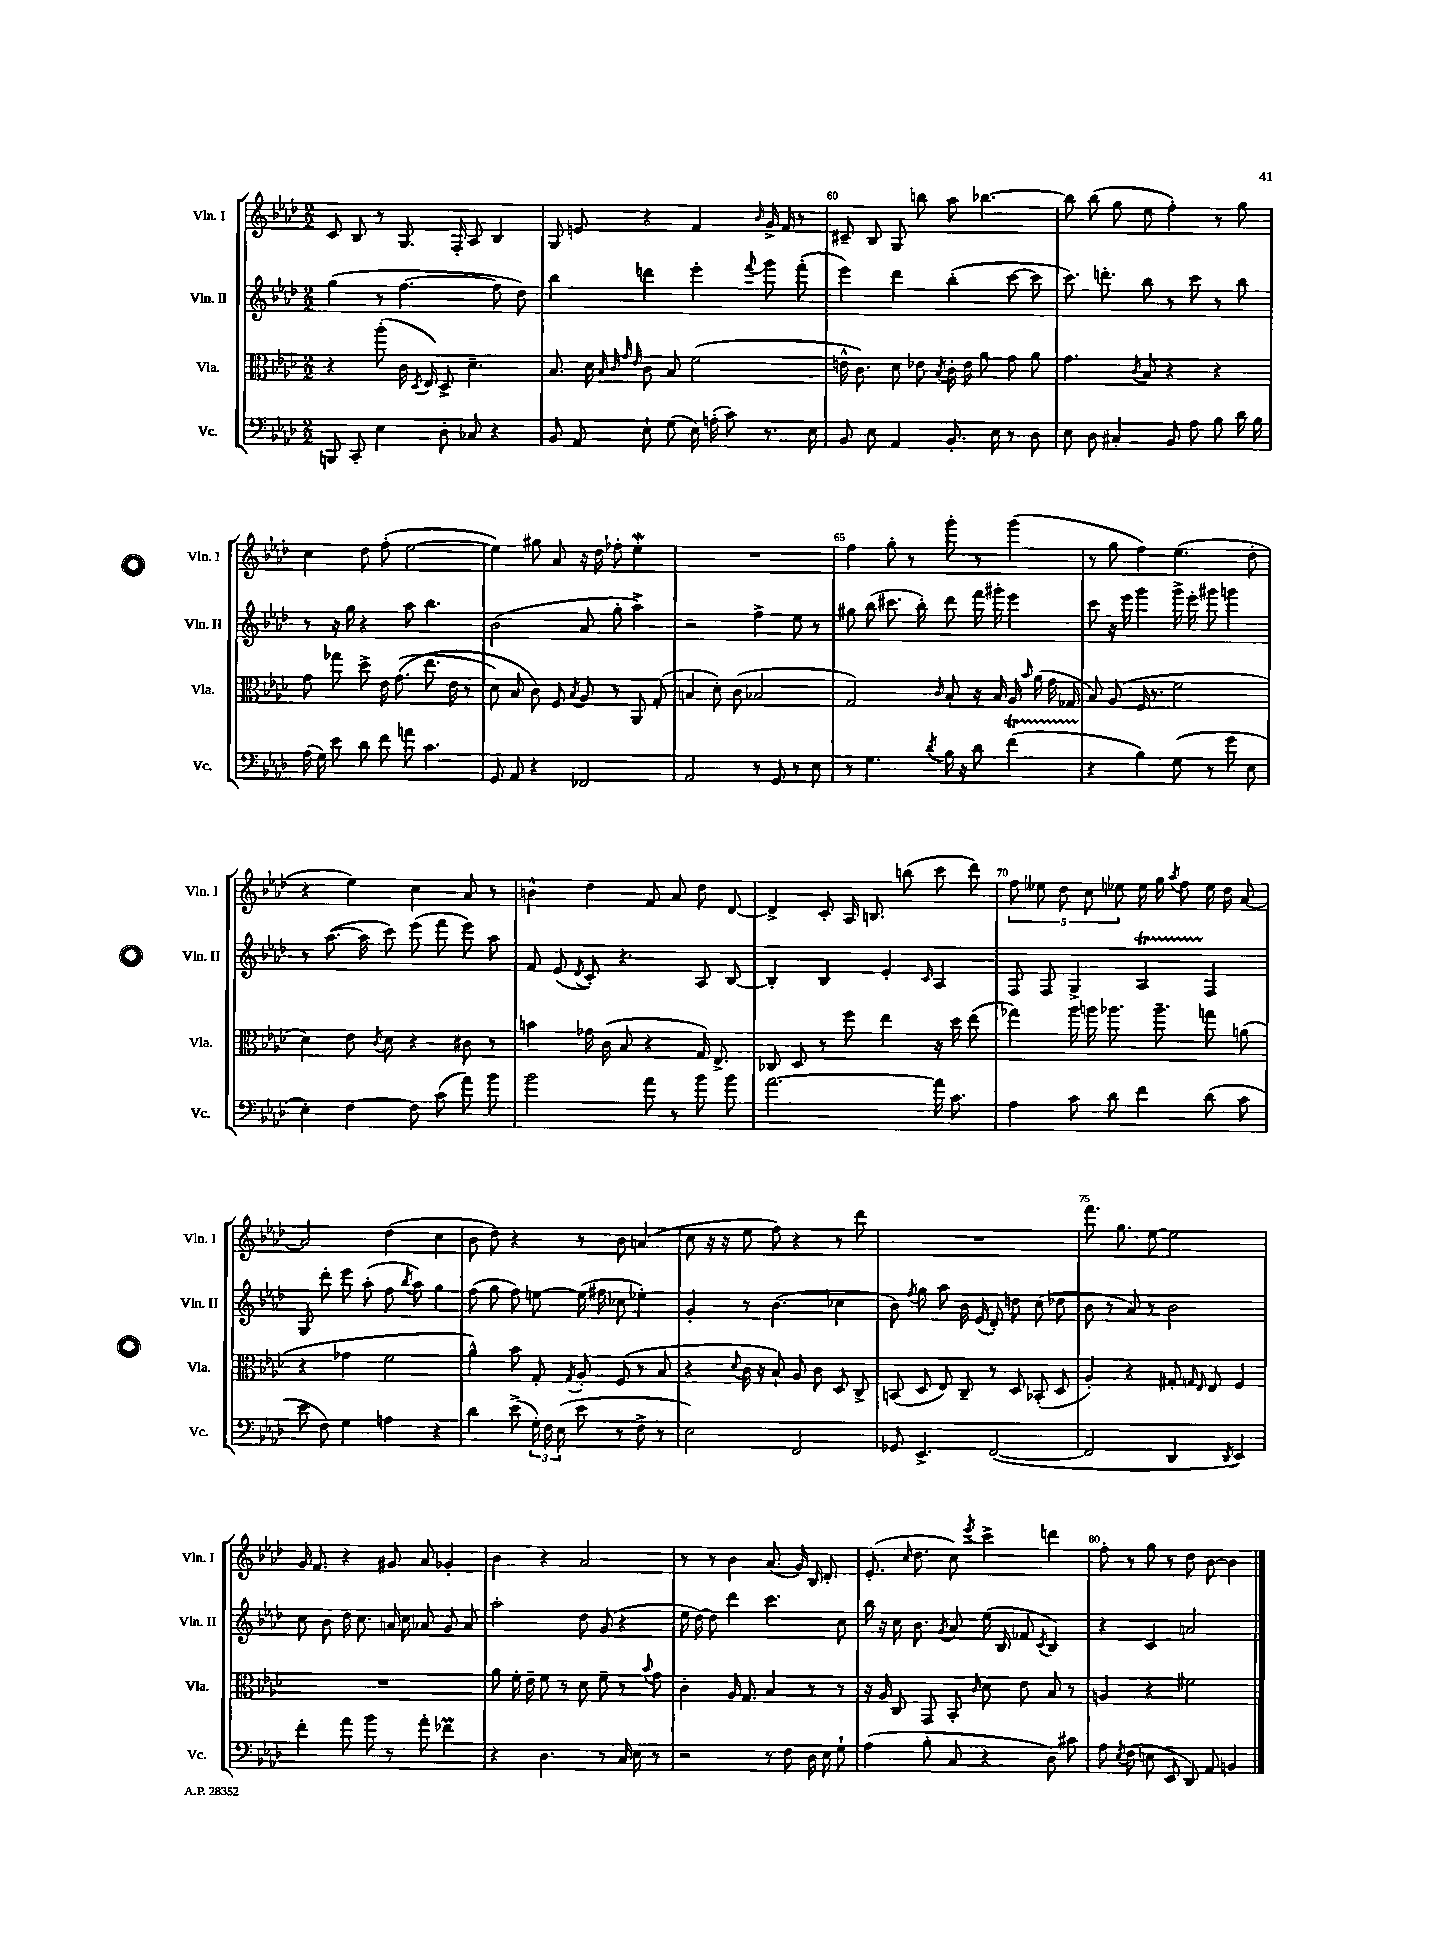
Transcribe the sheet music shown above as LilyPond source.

<<
\new StaffGroup <<
\new Staff = "s0" \with { instrumentName = "Vln. I" shortInstrumentName = "Vln. I" } {
    \clef treble \key aes \major \numericTimeSignature \time 2/2
    \autoBeamOff c'8 bes8 r8 g8. f16-. aes8 bes4 |
    g8 e'8 r4 f'4 \grace { bes'16 } g'16-> f'16 r8 |
    cis'8-- bes8 g8 b''8 aes''8 bes''4.~ |
    bes''8 bes''8( g''8 ees''8 f''4-.) r8 g''8 |
    c''4 des''8 f''8-.( ees''2~ |
    ees''4) gis''8 aes'8 r16 des''16 fes''8-. ees''4-.\mordent |
    R1 |
    f''4 g''8-. r8 g'''8-. r8 g'''4( |
    r8 g''8 f''4) ees''4.( des''8-. |
    r4 ees''4) c''4 aes'8 r8 |
    b'4-^ des''4 f'8 aes'8 des''8 des'8~ |
    des'4-> c'8-. aes16 b8. b''8( c'''8 des'''8) |
    \tuplet 5/4 { f''8 eeses''8 des''8 c''8 ees''8 } ees''16 g''16 \acciaccatura { aes''8 } f''8 ees''16 des''16 aes'8~ |
    aes'2 des''4( c''4 |
    bes'8 des''8) r4 r8 bes'8 a'4( |
    c''8 r16 r16 ees''8 f''8) r4 r8 des'''8 |
    R1 |
    f'''8. g''8. ees''8~ ees''2 |
    g'16 f'8. r4 gis'8 aes'8 ges'4-. |
    bes'4 r4 aes'2 |
    r8 r8 bes'4 aes'8.( g'16) bes16 des'8.-. |
    ees'8.-.( \grace { c''16 } des''8. c''8) \acciaccatura { ees'''8 } c'''4-> d'''4 |
    f''8-. r8 g''8 r8 des''8 bes'8~ bes'4 \bar "|." |
}
\new Staff = "s1" \with { instrumentName = "Vln. II" shortInstrumentName = "Vln. II" } {
    \clef treble \key aes \major \numericTimeSignature \time 2/2
    \autoBeamOff g''4( r8 f''4.~ f''8 des''8) |
    bes''4 d'''4 ees'''4-. \appoggiatura { f'''8 } g'''8 f'''8-.( |
    ees'''4) des'''4 bes''4-.( c'''8~ c'''8 |
    c'''8.) d'''8.-. bes''8 r8 c'''8 r8 bes''8 |
    r8 r16 g''16 r4 aes''8 bes''4. |
    bes'2( aes'8 g''8-. aes''4->) |
    r2 f''4-> ees''8 r8 |
    gis''8 bes''8( cis'''8. bes''16-.) des'''8 f'''16 gis'''16-. ees'''4 |
    c'''8 r16 ees'''16 g'''4 g'''16-> ees'''16-. gis'''8 g'''4 |
    r8 aes''8.~( aes''16 c'''8) ees'''8( f'''8 ees'''8) aes''8 |
    f'8 ees'8( \acciaccatura { des'8 } c'8-.) r4. aes8 bes8~ |
    bes4-. bes4 ees'4-. \grace { c'16 } aes4 |
    f8 f8 g4-> aes4\startTrillSpan f4\stopTrillSpan |
    g8 des'''8-. ees'''8 aes''8-.( f''8 \acciaccatura { bes''8 } aes''8) g''4 |
    f''8( g''8 f''8) e''8~ e''16( fis''16 ces''8 ees''4-.) |
    g'4-. r8 bes'4.( ces''4 |
    bes'8) \acciaccatura { f''8 } g''8 aes''8 bes'16 ees'16( des'8-.) d''8 c''8( des''8 |
    bes'8 r8 aes'8) r8 bes'2 |
    c''8 bes'8 des''16 c''8. a'16 c''16 aes'8 g'8 aes'8 |
    aes''2-. des''8 g'8( r4 |
    ees''16 des''16~) des''8 des'''4 c'''4. c''8 |
    bes''16 r16 c''16 bes'8. \acciaccatura { g'8 } aes'8 ees''16( bes16 fes'8 \acciaccatura { c'8 } bes4) |
    r4 c'4 a'2 \bar "|." |
}
\new Staff = "s2" \with { instrumentName = "Vla." shortInstrumentName = "Vla." } {
    \clef alto \key aes \major \numericTimeSignature \time 2/2
    \autoBeamOff r4 aes''8-.( c'16 \acciaccatura { des8 } ees16) des8-> des'4.-- |
    bes8. des'16 \grace { bes32 c'32 g'32 ees'32 } c'8 bes8 f'2( |
    e'16-^ c'8.) des'8 ees'8 \acciaccatura { bes8 } c'16-. ees'16 aes'8 g'8 aes'8 |
    g'4. \acciaccatura { c'8 } bes8 r4 r4 |
    g'8 ges''8 des''8-> ees'16 g'8.(\( ees''8. ees'16 r8 |
    des'8) bes8 c'8\) f8 \acciaccatura { bes8 } aes8 r8 aes,8 g8-.( |
    b4 des'8-.) c'8( bes2 |
    g2) \grace { c'16 } bes8-. r16 bes16 aes16 \grace { bes'16 } aes'16( g'16 ges16 |
    bes8) aes8( f16 r8. f'2 |
    des'4) ees'8 \acciaccatura { c'8 } des'8 r4 cis'8 r8 |
    b'4 ges'16 c'16( bes8 r4 g16) ees8.-> |
    ces8 des8 r8 f''8 ees''4 r16 des''16 ees''8( |
    ges''4) aes''16 a''16 aes''8. aes''8.-- g''8 a'8( |
    r4 ges'4 f'2 |
    aes'4-^) bes'8 g8-. \acciaccatura { g8 } aes8-. f8( r8 bes8 |
    r4 \appoggiatura { des'8 } c'16 r16 bes8-!) aes8 c'8 des8 c8-> |
    b,8( des8 ees8) c8-- r8 des8 bes,8-.( des8 |
    aes4-.) r4 gis8-. \grace { g16 ees16 } ees8 f4 |
    R1 |
    aes'8 f'16-. ees'16-- f'8 r8 des'8 f'8-- r8 \appoggiatura { bes'8 } g'8 |
    c'4-. aes16 g8. bes4 r8 r8 |
    r16 aes16 c8 g,8 bes,8-. \grace { c'16 } des'8 ees'8 bes8 r8 |
    a4 r4 fis'2 \bar "|." |
}
\new Staff = "s3" \with { instrumentName = "Vc." shortInstrumentName = "Vc." } {
    \clef bass \key aes \major \numericTimeSignature \time 2/2
    \autoBeamOff b,,8 c,8-. ees4 des8-. ces8 r4 |
    bes,8 aes,8 ees8-! g8( ees16) a16-.( c'8) r8. ees16 |
    bes,8 ees8 aes,4 bes,8.-. ees16 r8 des8 |
    ees8 des8 cis4-. bes,8 aes8 bes8 des'16 bes16 |
    aes16( g16) ees'8 des'8 f'8 a'8 c'4. |
    g,8 aes,8 r4 fes,2 |
    aes,2 r8 g,8 r8 ees8 |
    r8 g4. \acciaccatura { des'8 } bes16 r16 des'8 f'4\startTrillSpan( |
    r4\stopTrillSpan bes4) g8( r8 g'8 ees8 |
    ees4-.) f4~ f8 c'8( aes'8) bes'8 |
    bes'2 aes'8 r8 bes'8 bes'8 |
    aes'2.~ aes'16 c'8. |
    aes4 c'8 des'8 f'4 des'8( c'8 |
    ees'8 f8) g4 a4 r4 |
    des'4 ees'8->( \tuplet 3/2 { g16-.) f16 ees16( } ees'8 r8 f8-> r8 |
    ees2) f,2 |
    ges,8 ees,4.-> f,2~( |
    f,2 des,4 \acciaccatura { des,8 } ees,4) |
    f'4-. aes'8 bes'8 r8 aes'8-. fes'4\prall |
    r4 des4. r8 c16 ees16 r8 |
    r2 r8 f8 des16 ees16 g8-! |
    aes4( bes8-. c8 r4 des8) cis'8 |
    aes8 \acciaccatura { ees8 } f8( e8 ees,8 des,8) aes,8 b,4 \bar "|." |
}
>>
>>
\layout { \context { \Score currentBarNumber = #58 \override BarNumber.break-visibility = ##(#f #t #t) barNumberVisibility = #(every-nth-bar-number-visible 5) } }
